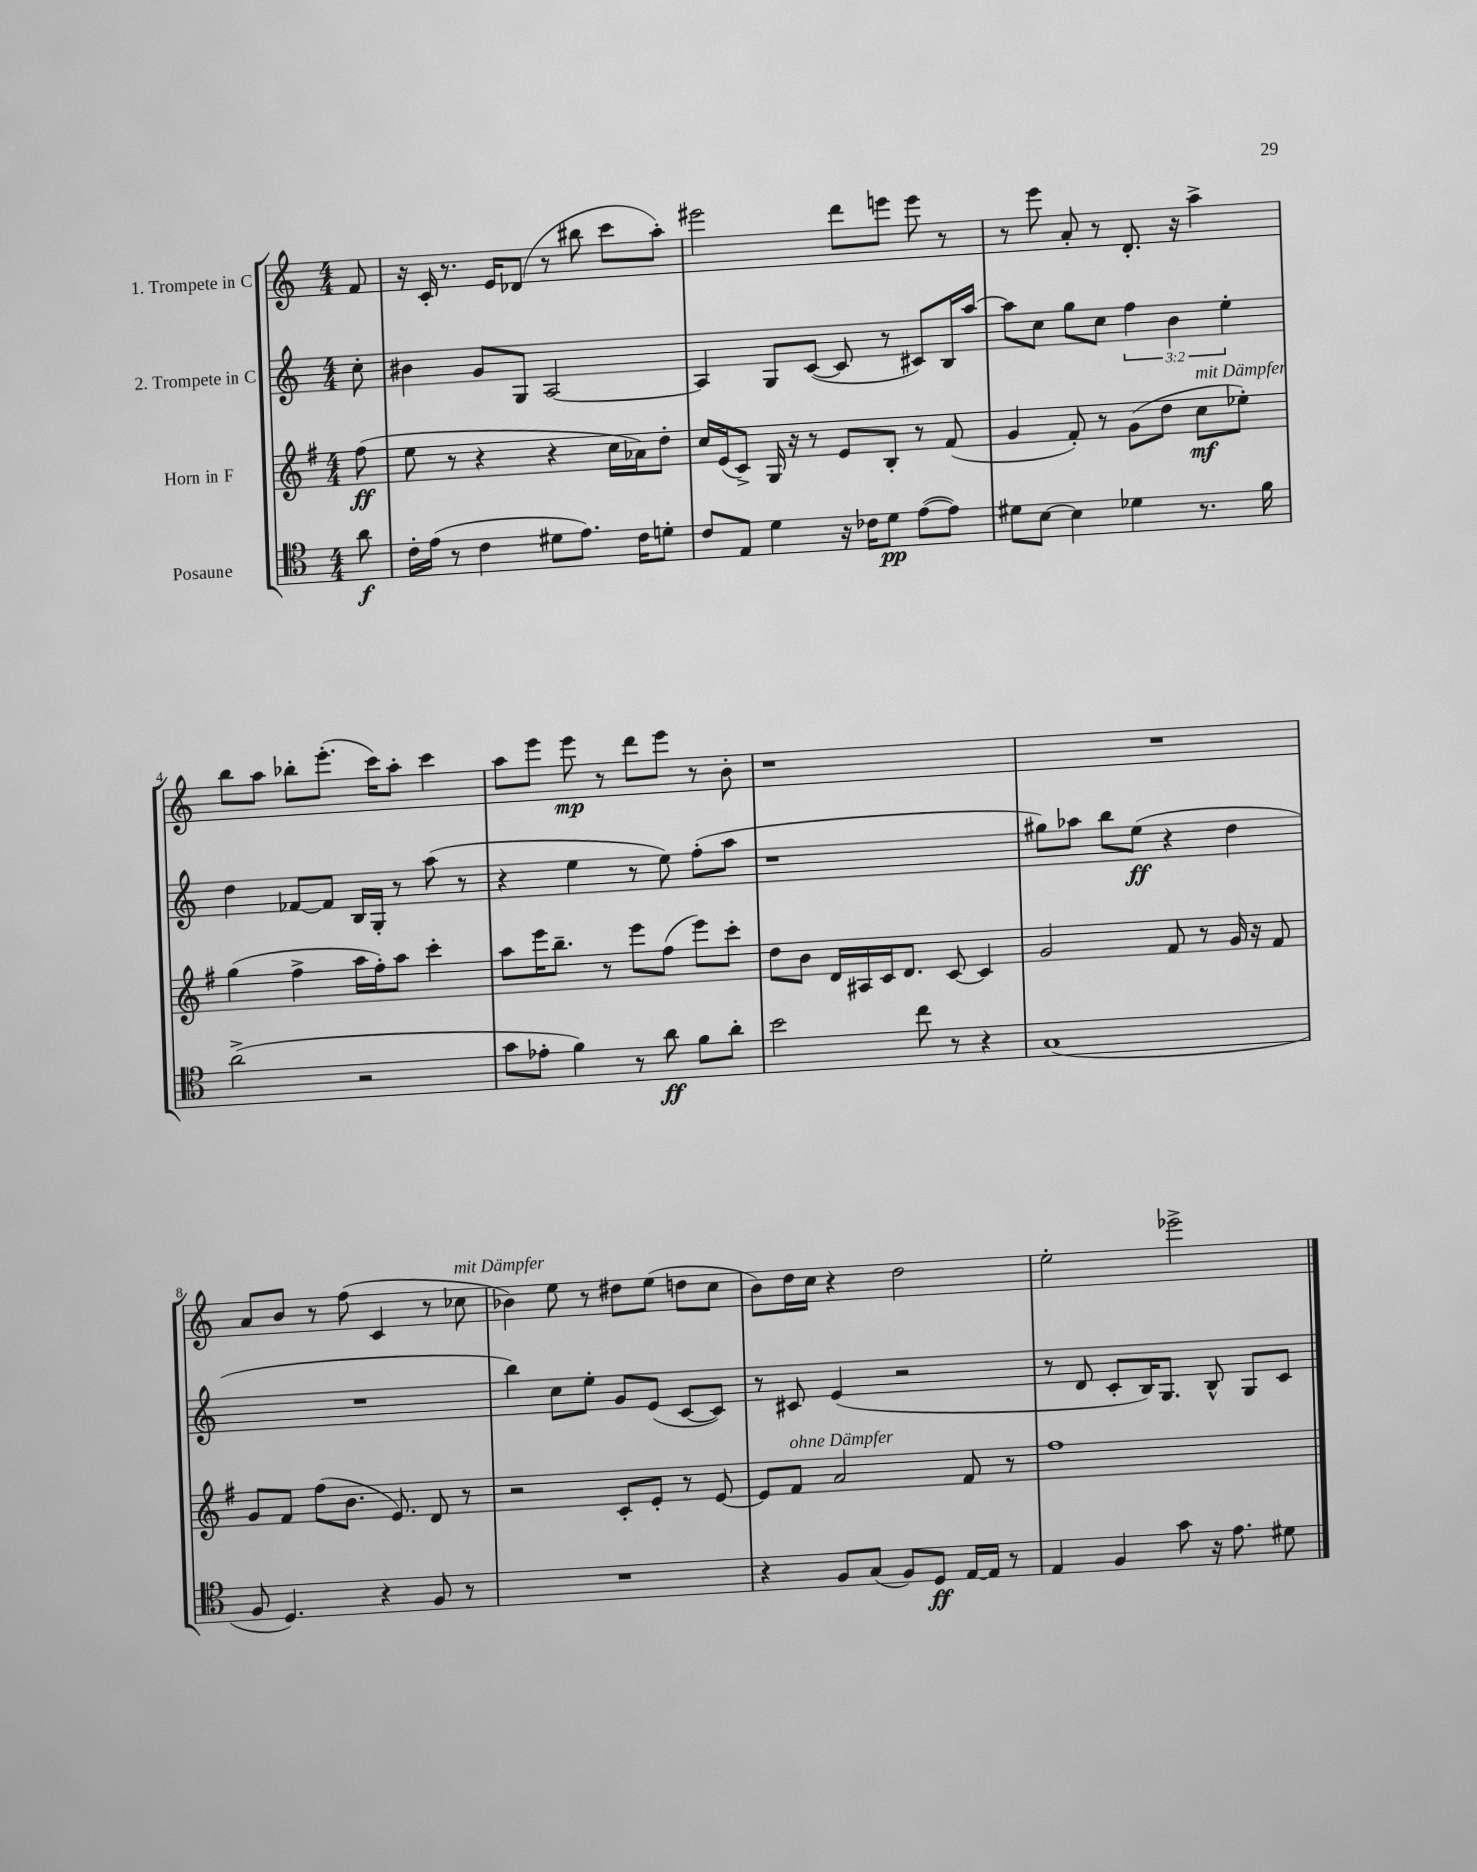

**kern	**dynam	**kern	**dynam	**kern	**dynam	**kern	**dynam
*part4	*part4	*part3	*part3	*part2	*part2	*part1	*part1
*staff4	*staff4	*staff3	*staff3	*staff2	*staff2	*staff1	*staff1
*I"Posaune	*	*I"Horn in F	*	*I"2. Trompete in C	*	*I"1. Trompete in C	*
*clefC4	*	*clefG2	*	*clefG2	*	*clefG2	*
*k[]	*	*k[f#]	*	*k[]	*	*k[]	*
*M4/4	*	*M4/4	*	*M4/4	*	*M4/4	*
=	=	=	=	=	=	=	=
8a\	f	(8ff#\	ff	8cc'\	.	8f/	.
=1	=1	=1	=1	=1	=1	=1	=1
16c'\LL	.	8ee\	.	4b#X\	.	16r	.
(16e\JJ	.	.	.	.	.	16c'/	.
8r	.	8r	.	.	.	8.r	.
4c\	.	4r	.	8g/L	.	.	.
.	.	.	.	.	.	16e/KL	.
.	.	.	.	8G/J	.	(8d-X/J	.
8d#X\L	.	4r	.	[2A/	.	8r	.
8.e\J)	.	.	.	.	.	8bb#X\	.
.	.	16cc\LL	.	.	.	8ccc\L	.
16c\KL	.	16a-X\J)	.	.	.	.	.
8dn'\J	.	8dd'\J	.	.	.	8aa'\J)	.
=2	=2	=2	=2	=2	=2	=2	=2
8c/L	.	16cc/LL	.	4A/]	.	2eee#X\	.
.	.	(16e/J	.	.	.	.	.
8E/J	.	8c^/J)	.	.	.	.	.
4d\	.	16G/	.	8G/L	.	.	.
.	.	16r	.	.	.	.	.
.	.	8r	.	([8c/J	.	.	.
16r	.	8e/L	.	8c/]	.	8ddd\L	.
16c-X\KL	.	.	.	.	.	.	.
8d\J	pp	8B'/J	.	8r	.	8eeen\J	.
([8e\L	.	8r	.	8c#X/L)	.	8eee\	.
8e\J])	.	(8f#/	.	16B/L	.	8r	.
.	.	.	.	[16aa/JJ	.	.	.
=3	=3	=3	=3	=3	=3	=3	=3
8d#X\L	.	4g/	.	8aa\L]	.	8r	.
[8B\J	.	.	.	8cc\J	.	8eee\	.
4B\]	.	8f#'/)	.	8gg\L	.	8a'/	.
.	.	8r	.	8cc\J	.	8r	.
4d-X\	.	(8g\L	.	6ff\	.	8.d'/	.
.	.	8dd\J	.	.	.	.	.
.	.	.	.	6b\	.	.	.
.	.	.	.	.	.	16r	.
!	!	!LO:TX:a:i:t=mit Dämpfer	!	!	!	!	!
8.r	.	8cc\L	mf	.	.	4aa^\	.
.	.	.	.	6ee'\	.	.	.
.	.	8ee-X'\J)	.	.	.	.	.
16f\	.	.	.	.	.	.	.
!!LO:LB:g=z
=4	=4	=4	=4	=4	=4	=4	=4
(2a^\	.	(4gg\	.	4dd\	.	8bb\L	.
.	.	.	.	.	.	8aa\J	.
.	.	4ff#^\	.	[8f-X/L	.	8bb-X'\L	.
.	.	.	.	8f-/J]	.	(8.eee'\J	.
2r	.	16aa\LL	.	16B/LL	.	.	.
.	.	16ff#'\J)	.	16G'/JJ	.	16ccc\KL)	.
.	.	8aa\J	.	8r	.	8aa'\J	.
.	.	4ccc'\	.	(8aa\	.	4ccc\	.
.	.	.	.	8r	.	.	.
=5	=5	=5	=5	=5	=5	=5	=5
8g\L	.	8aa\L	.	4r	.	8aa\L	.
8e-X'\J	.	16eee\K	.	.	.	8eee\J	.
.	.	8.bb~\J	.	.	.	.	.
4f\)	.	.	.	4ee\	.	8eee\	mp
.	.	8r	.	.	.	8r	.
8r	.	8eee\L	.	8r	.	8ddd\L	.
8a\	ff	(8ff#\J	.	8ee\)	.	8eee\J	.
8f\L	.	8eee\L)	.	(8ff'\L	.	8r	.
8a'\J	.	8ccc'\J	.	8aa\J	.	8b'\	.
=6	=6	=6	=6	=6	=6	=6	=6
2b\	.	8dd\L	.	1r	.	1r	.
.	.	8b\J	.	.	.	.	.
.	.	16d/LL	.	.	.	.	.
.	.	16A#X/	.	.	.	.	.
.	.	16c/J	.	.	.	.	.
.	.	8.d/J	.	.	.	.	.
8cc\	.	.	.	.	.	.	.
8r	.	[8c/	.	.	.	.	.
4r	.	4c/]	.	.	.	.	.
=7	=7	=7	=7	=7	=7	=7	=7
(1G	.	2g/	.	8gg#X\L)	.	1r	.
.	.	.	.	8aa-X\J	.	.	.
.	.	.	.	8bb\L	.	.	.
.	.	.	.	(8ee\J	ff	.	.
.	.	8f#/	.	4r	.	.	.
.	.	8r	.	.	.	.	.
.	.	16g/	.	4dd\	.	.	.
.	.	16r	.	.	.	.	.
.	.	8f#/	.	.	.	.	.
!!LO:LB:g=z
=8	=8	=8	=8	=8	=8	=8	=8
8F/	.	8g/L	.	1r	.	8a/L	.
4.D/)	.	8f#/J	.	.	.	8b/J	.
.	.	(8ff#\L	.	.	.	8r	.
.	.	8.b\J	.	.	.	(8ff\	.
4r	.	.	.	.	.	4c/	.
.	.	8.e/)	.	.	.	.	.
8F/	.	8d/	.	.	.	8r	.
!	!	!	!	!	!	!LO:TX:a:i:t=mit Dämpfer	!
8r	.	8r	.	.	.	8cc-X\	.
=9	=9	=9	=9	=9	=9	=9	=9
1r	.	2r	.	4bb\)	.	4b-X\)	.
.	.	.	.	8cc\L	.	8ee\	.
.	.	.	.	8ee'\J	.	8r	.
.	.	8c'/L	.	8g/L	.	8dd#X\L	.
.	.	8e'/J	.	(8e/J	.	(8ee\J	.
.	.	8r	.	[8c/L	.	8ddn\L	.
.	.	[8e/	.	8c/J])	.	8cc\J	.
=10	=10	=10	=10	=10	=10	=10	=10
4r	.	8e/L]	.	8r	.	8b\L)	.
!	!	!LO:TX:a:i:t=ohne Dämpfer	!	!	!	!	!
.	.	8f#/J	.	8c#X/	.	16dd\L	.
.	.	.	.	.	.	16cc\JJ	.
8F/L	.	2a/	.	(4e/	.	4r	.
(8G/J	.	.	.	.	.	.	.
8F/L)	.	.	.	2r	.	2dd\	.
8D/J	ff	.	.	.	.	.	.
[16E/LL	.	8f#/	.	.	.	.	.
16E/JJ]	.	.	.	.	.	.	.
8r	.	8r	.	.	.	.	.
=11	=11	=11	=11	=11	=11	=11	=11
4E/	.	1ff#	.	8r	.	2ee'\	.
.	.	.	.	8d/	.	.	.
4F/	.	.	.	8c'/L	.	.	.
.	.	.	.	16B/K)	.	.	.
.	.	.	.	8.G/J	.	.	.
8g\	.	.	.	.	.	2eee-X^\	.
16r	.	.	.	8B^^/	.	.	.
8.e\	.	.	.	.	.	.	.
.	.	.	.	8G/L	.	.	.
8d#X\	.	.	.	8c/J	.	.	.
==	==	==	==	==	==	==	==
*-	*-	*-	*-	*-	*-	*-	*-
